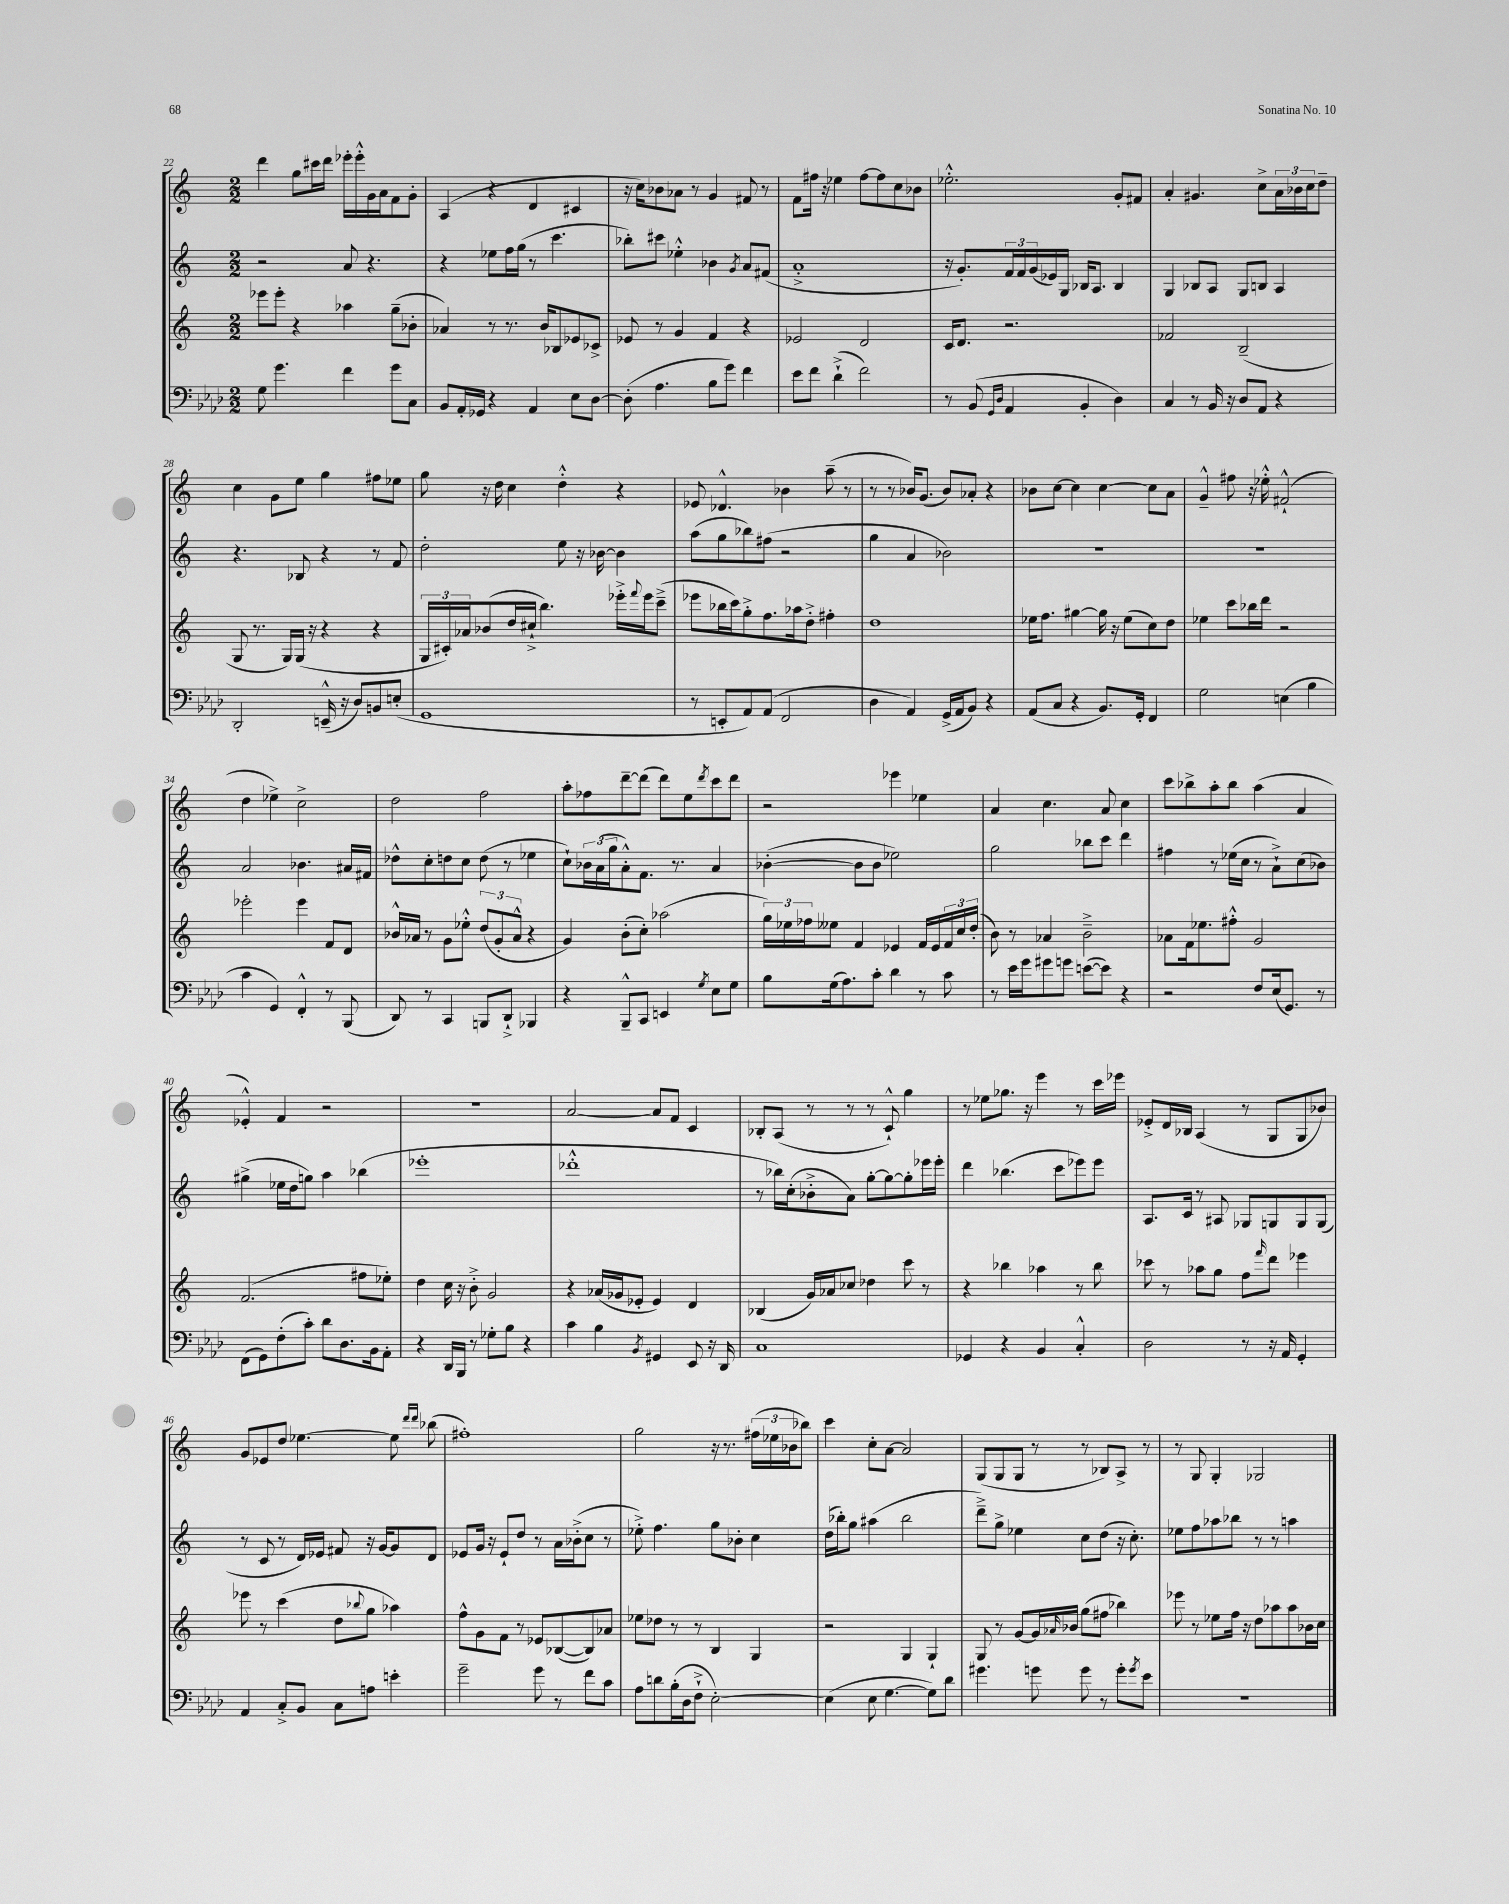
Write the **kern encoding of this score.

**kern	**kern	**kern	**kern
*part4	*part3	*part2	*part1
*staff4	*staff3	*staff2	*staff1
*clefF4	*clefG2	*clefG2	*clefG2
*k[b-e-a-d-]	*k[]	*k[]	*k[]
*M2/2	*M2/2	*M2/2	*M2/2
=22	=22	=22	=22
8G\	8eee-X\L	2r	4ddd\
4.g\	8eee-'\J	.	.
.	4r	.	8gg\L
.	.	.	16ccc#X\L
.	.	.	16ddd\JJ
4f\	4aa-X\	8a/	16eee-X'\LL
.	.	.	16eee-'^^\
.	.	4.r	16g\
.	.	.	16a\J
8g\L	(8gg~\L	.	8f\
8C\J	8b-X'\J	.	8g'\J
=23	=23	=23	=23
8BB-/L	4a-X/)	4r	(4A/
16AA-'/L	.	.	.
16GG-X/JJ	.	.	.
4r	8r	8ee-X\L	4r
.	8.r	16ff\L	.
.	.	(16gg\JJ	.
4AA-/	.	8r	4d/
.	16b/KL	.	.
.	8B-X/	4.ccc\	.
8E-\L	8e-X/	.	4c#X/
[8D-\J	8c-X^/J	.	.
=24	=24	=24	=24
(8D-'\]	8e-X/	8bb-X'\L)	16r
.	.	.	16cc\KL)
4.A-\	8r	8ccc#X\J	8b-X\
.	4g/	4ee-X'^^\	8a-X\J
.	.	.	8r
8B-\L	4f/	4b-X\	4g/
8g\J)	.	.	.
.	.	8qg/	.
4f\	4r	8a/L	8f#X/
.	.	(8f#X/J	8r
=25	=25	=25	=25
8e-\L	2e-X/	1a'^	8f\L
8f\J	.	.	16ff#X\Jk
.	.	.	16r
(4d-`^\	.	.	4ee-X\
2f\)	2d/	.	[8ff#\L
.	.	.	8ff#\]
.	.	.	8cc\
.	.	.	8b-X\J
=26	=26	=26	=26
8r	16c/KL	16r	2.ee-X'^^\
.	8.d/J	8.g'/L)	.
(8BB-/	.	.	.
16qqGG/LL	.	.	.
16qqD-/JJ	.	.	.
4AA-/	2.r	24f/L	.
.	.	24f/	.
.	.	(24g/	.
.	.	16e-X/)	.
.	.	16G/JJ	.
4BB-'/	.	16B-X/KL	.
.	.	8.A/J	.
4D-\)	.	4B-/	8g'/L
.	.	.	8f#X/J
=27	=27	=27	=27
4C/	2f-X/	4G/	4a'/
8r	.	8B-X/L	4.g#X/
16BB-/	.	8A/J	.
16r	.	.	.
8D-/L	(2B~/	8G/L	.
8AA-/J	.	8Bn/J	8cc^\L
4r	.	4A/	24a\L
.	.	.	24b-X\
.	.	.	24cc\J
.	.	.	8dd~\J
!!LO:LB:g=z
=28	=28	=28	=28
2DD-'/	8G/	4.r	4cc\
.	8.r	.	.
.	.	.	8g\L
.	16G/LL)	.	.
.	(16G/JJ	8B-X/	8ee\J
.	16r	.	.
(16EEn~^^/	4r	4r	4gg\
16r	.	.	.
8D-/L)	.	.	.
8BBn/	4r	8r	8ff#X\L
(8En'/J	.	8f/	8ee-X\J
=29	=29	=29	=29
1GG	24G/LL	2dd'\	8gg\
.	24c#X'/)	.	.
.	24a-X/J	.	.
.	(8b-X/	.	16r
.	.	.	16dd\
.	16dd/L	.	4cc\
.	16cc#X`^/JJ	.	.
.	4.bb\)	.	.
.	.	8ee\	4dd'^^\
.	.	16r	.
.	.	[16b-X\	.
.	16eee-X'^\LL	4b-\]	4r
.	8qqfff/	.	.
.	16eee-\J	.	.
.	(8ccc~^\J	.	.
=30	=30	=30	=30
8r	8eee-X\L	(8aa\L	8e-X/
8EEn'/L	16bb-X\L	8gg\	4.d-X^^/
.	16ccc\J)	.	.
8AA-/)	8gg'^\	8bb-X\)	.
(8AA-/J	8.ff\	(8ff#X\J	.
2FF/	.	2r	4b-X\
.	16aa-X\k	.	.
.	8dd'^\J	.	.
.	4ff#X'\	.	(8aa~\
.	.	.	8r
=31	=31	=31	=31
4D-\	1dd	4gg\	8r
.	.	.	8r
4AA-/)	.	4a/	16b-X/KL)
.	.	.	(8.g/J
(16GG^/LL	.	2b-X\)	8b-/L)
16AA-/J	.	.	.
8BB-/J)	.	.	8a-X'/J
4r	.	.	4r
=32	=32	=32	=32
(8AA-/L	16ee-X\KL	1r	8b-X\L
.	8.ff\J	.	.
8C/J	.	.	[8cc\J
4r	[4gg#X\	.	4cc\]
8.BB-/L)	16gg#\]	.	[4cc\
.	16r	.	.
.	(8ee-\L	.	.
16GG'/Jk	.	.	.
4FF/	8cc\)	.	8cc\L]
.	8dd\J	.	8a\J
=33	=33	=33	=33
2G\	4ee-X\	1r	4g~^^/
.	8ccc\L	.	8ff#X\
.	16bb-X\L	.	16r
.	16ddd\JJ	.	16ee-X'^^\
(4En\	2r	.	(2f#X`^^/
4B-\	.	.	.
!!LO:LB:g=z
=34	=34	=34	=34
4c\	2eee-X'\	2a/	4dd\
4GG/)	.	.	4ee-X^\)
4FF'^^/	4eee-\	4.b-X\	2cc^\
8r	8f/L	.	.
(8BBB-/	8d/J	16a#X/LL	.
.	.	16f#X/JJ	.
=35	=35	=35	=35
8DD-/)	16b-X^^/LL	8dd-X^^\L	2dd\
.	16a-X/JJ	.	.
8r	8r	8cc'\	.
4CC/	8g\L	8ddn\	.
.	8ee-X'^^\J	8cc\J	.
8BBBn/L	(12dd/L	(8dd\	2ff\
.	12g'/	.	.
8DD-`^/J	.	8r	.
.	12a-^^/J	.	.
4BBB-X/	4r	4ee-X\	.
=36	=36	=36	=36
4r	4g/)	8cc`\L)	8aa'\L
.	.	24b-X\L	8ff-X\
.	.	(24a\	.
.	.	24gg\J	.
8BBB-~^^/L	(8b'\L	8a'^^\)	[8ddd~\
8CC/J	8cc'\J)	8.f\J	(8ddd\J]
4EEn/	(2aa-X\	.	8ddd\L)
.	.	8.r	.
.	.	.	8ee\
8qG/	.	.	8qddd/
8E-\L	.	4a/	8ccc\
8G\J	.	.	8ddd\J
=37	=37	=37	=37
8B-\L	24gg\LL)	([4b-X'\	2r
.	24ee-X\	.	.
.	24ff-X\J	.	.
(16G\k	8ee--X\J	.	.
8.A-\)	.	.	.
.	4f/	8b-\L]	.
8c'\J	.	8b-\J	.
4d-\	4e-X/	2ee-X\)	4eee-X\
8r	16f/LL	.	4ee-X\
.	16e-/	.	.
8c\	24f/	.	.
.	24cc/	.	.
.	(24dd'/JJ	.	.
=38	=38	=38	=38
8r	8b\)	2gg\	4a/
16e-\LL	8r	.	.
16g\J	.	.	.
8g#X\	4a-X/	.	4.cc\
8gn\J	.	.	.
([8en\L	2b~^\	8bb-X\L	.
8e\J])	.	8ccc\J	8a/
4r	.	4ddd\	4cc\
=39	=39	=39	=39
2r	8a-X\L	4ff#X\	8ccc\L
.	16f\k	.	8bb-X^\
.	8.ee-X\	.	.
.	.	8r	8aa'\
.	8ff#X'^^\J	(16ee-X\LL	8bb-\J
.	.	16cc\JJ	.
8F/L	2g/	8r	(4aa\
(16E-/k	.	8a`^\L)	.
8.GG/J)	.	.	.
.	.	(8cc\	4a/
8r	.	8b-X\J)	.
!!LO:LB:g=z
=40	=40	=40	=40
(8FF\L	(2.f/	(4gg#X^\	4e-X'^^/)
8GG\)	.	.	.
(8F'\	.	16ee-X\LL	4f/
.	.	16dd\J	.
8c'\J)	.	8ggn\J)	.
8d-\L	.	4aa\	2r
8.D-\	.	.	.
.	8ff#X\L	(4bb-X\	.
16BB-\k	.	.	.
8AA-'\J	8ee-X'\J)	.	.
=41	=41	=41	=41
4r	4dd\	1eee-X'	1r
16DD-/LL	16cc\	.	.
16BBB-/JJ	16r	.	.
8r	8b'^\	.	.
8G-X'\L	2g/	.	.
8B-\J	.	.	.
4r	.	.	.
=42	=42	=42	=42
4c\	4r	1ddd-X'^^	[2a/
4B-\	(16a-X/LL	.	.
.	16g-X/J	.	.
.	8e-X'/J	.	.
8qBB-/	.	.	.
4GG#X/	4e-/)	.	8a/L]
.	.	.	8f/J
8EE-/	4d/	.	4c/
16r	.	.	.
16DD-/	.	.	.
=43	=43	=43	=43
1C	(4B-X/	8r	8B-X'/L
.	.	16bb-X\LL)	(8A/J
.	.	(16cc'\J	.
.	16g/LL)	8b-X'^\	8r
.	16a-X/J	.	.
.	8cc-X/J	8a\J)	8r
.	4dd-X\	[8gg'\L	8r
.	.	8gg\_	8c`^^/)
.	8ccc\	8gg'\]	4gg\
.	8r	16eee-X\L	.
.	.	16eee-'\JJ	.
=44	=44	=44	=44
4GG-X/	4r	4ddd\	8r
.	.	.	8ee-X\L
4r	4bb-X\	(4.bb-X\	8.gg-X\J
.	.	.	16r
4BB-/	4aa-X\	.	4eee\
.	.	8ccc\L	.
4C'^^/	8r	8eee-X\)	8r
.	8bb-\	8eee-\J	16ccc\LL
.	.	.	16eee-X\JJ
=45	=45	=45	=45
2D-\	8ccc-X\	8.A/L	8e-X'^/L
.	8r	.	16d/L
.	.	16c/Jk	16B-X/JJ
.	8aa-X\L	8r	(4A/
.	8gg\J	8A#X/	.
8r	8ff\L	8G-X/L	8r
.	16qqfff/	.	.
16r	8ddd\J	8Gn/	8G/L
16AA-/	.	.	.
4GG'/	4eee-X\	8G/	8G/
.	.	(8G/J	8b-X/J)
!!LO:LB:g=z
=46	=46	=46	=46
4AA-/	8eee-X\	8r	8g/L
.	8r	8c/	8e-X/
8C'^/L	(4ccc\	8r	8dd/J
8BB-/J	.	16d/LL)	[4.ee-X\
.	.	16e-X/JJ	.
8C\L	8dd\L	8f#X/	.
.	8qqbb-X/	.	.
8An\J	8gg\J	16r	.
.	.	[16g/KL	.
4en'\	4aa-X\)	8g/]	8ee-\]
.	.	.	16qqddd/LL
.	.	.	16qqddd/JJ
.	.	8d/J	(8bb-X\
=47	=47	=47	=47
2g~\	8ff^^\L	8e-X/L	1ff#X')
.	8g\	16g/Jk	.
.	.	16r	.
.	8f\J	8e-`/L	.
.	8r	8dd/J	.
8g\	8e-X/L	8r	.
8r	([8B-X/	16a\LL	.
.	.	(16b-X'^\J	.
8f\L	8B-/])	8cc\J	.
8c\J	8a-X/J	8r	.
=48	=48	=48	=48
8A-\L	8ee-X\L	8ee-X'^\)	2gg\
8dn\	8dd-X\J	4.ff\	.
(16B-'\L	8r	.	.
16D-\J	.	.	.
8F`^\J	8r	.	.
[2E-'\)	4B/	8gg\L	16r
.	.	.	8.r
.	.	8b-X'\J	.
.	4G/	4cc\	(24ff#X\LL
.	.	.	24ee-X\
.	.	.	24b-X\J
.	.	.	8bb-X\J)
=49	=49	=49	=49
(4E-\]	2r	(16dd\LL	4ccc\
.	.	16bb-X'\J)	.
.	.	8gg\J	.
8E-\	.	(4aa#X\	8cc'\L
[4.G\	.	.	[8a\J
.	4G/	2bb-\	2a/]
8G\L])	4G`/	.	.
8d-\J	.	.	.
=50	=50	=50	=50
4.g#X\	8G/	8ddd~^\L)	(8G/L
.	8r	8gg^\J	8G/
.	[8g/L	4ee-X\	8G/J
8gn\	16g/L]	.	8r
.	16qqa-X/	.	.
.	16b-X/JJ	.	.
8g\	(8gg\L	8cc\L	8r
8r	8ff#X\J	(8dd\J	8B-X/L)
8g'\L	4bb-X\)	16r	8A^/J
.	.	8.cc'\)	.
8qg/	.	.	.
8e-\J	.	.	8r
=51	=51	=51	=51
1r	8eee-X\	8ee-X\L	8r
.	8r	8ff\	8G/
.	8ee-X\L	8aa-X\	4G'/
.	16ff\Jk	8bb-X\J	.
.	16r	.	.
.	8dd\L	8r	2G-X/
.	8aa-X\	8r	.
.	8aa-\	4aan\	.
.	16b-X\L	.	.
.	16cc\JJ	.	.
==	==	==	==
*-	*-	*-	*-
